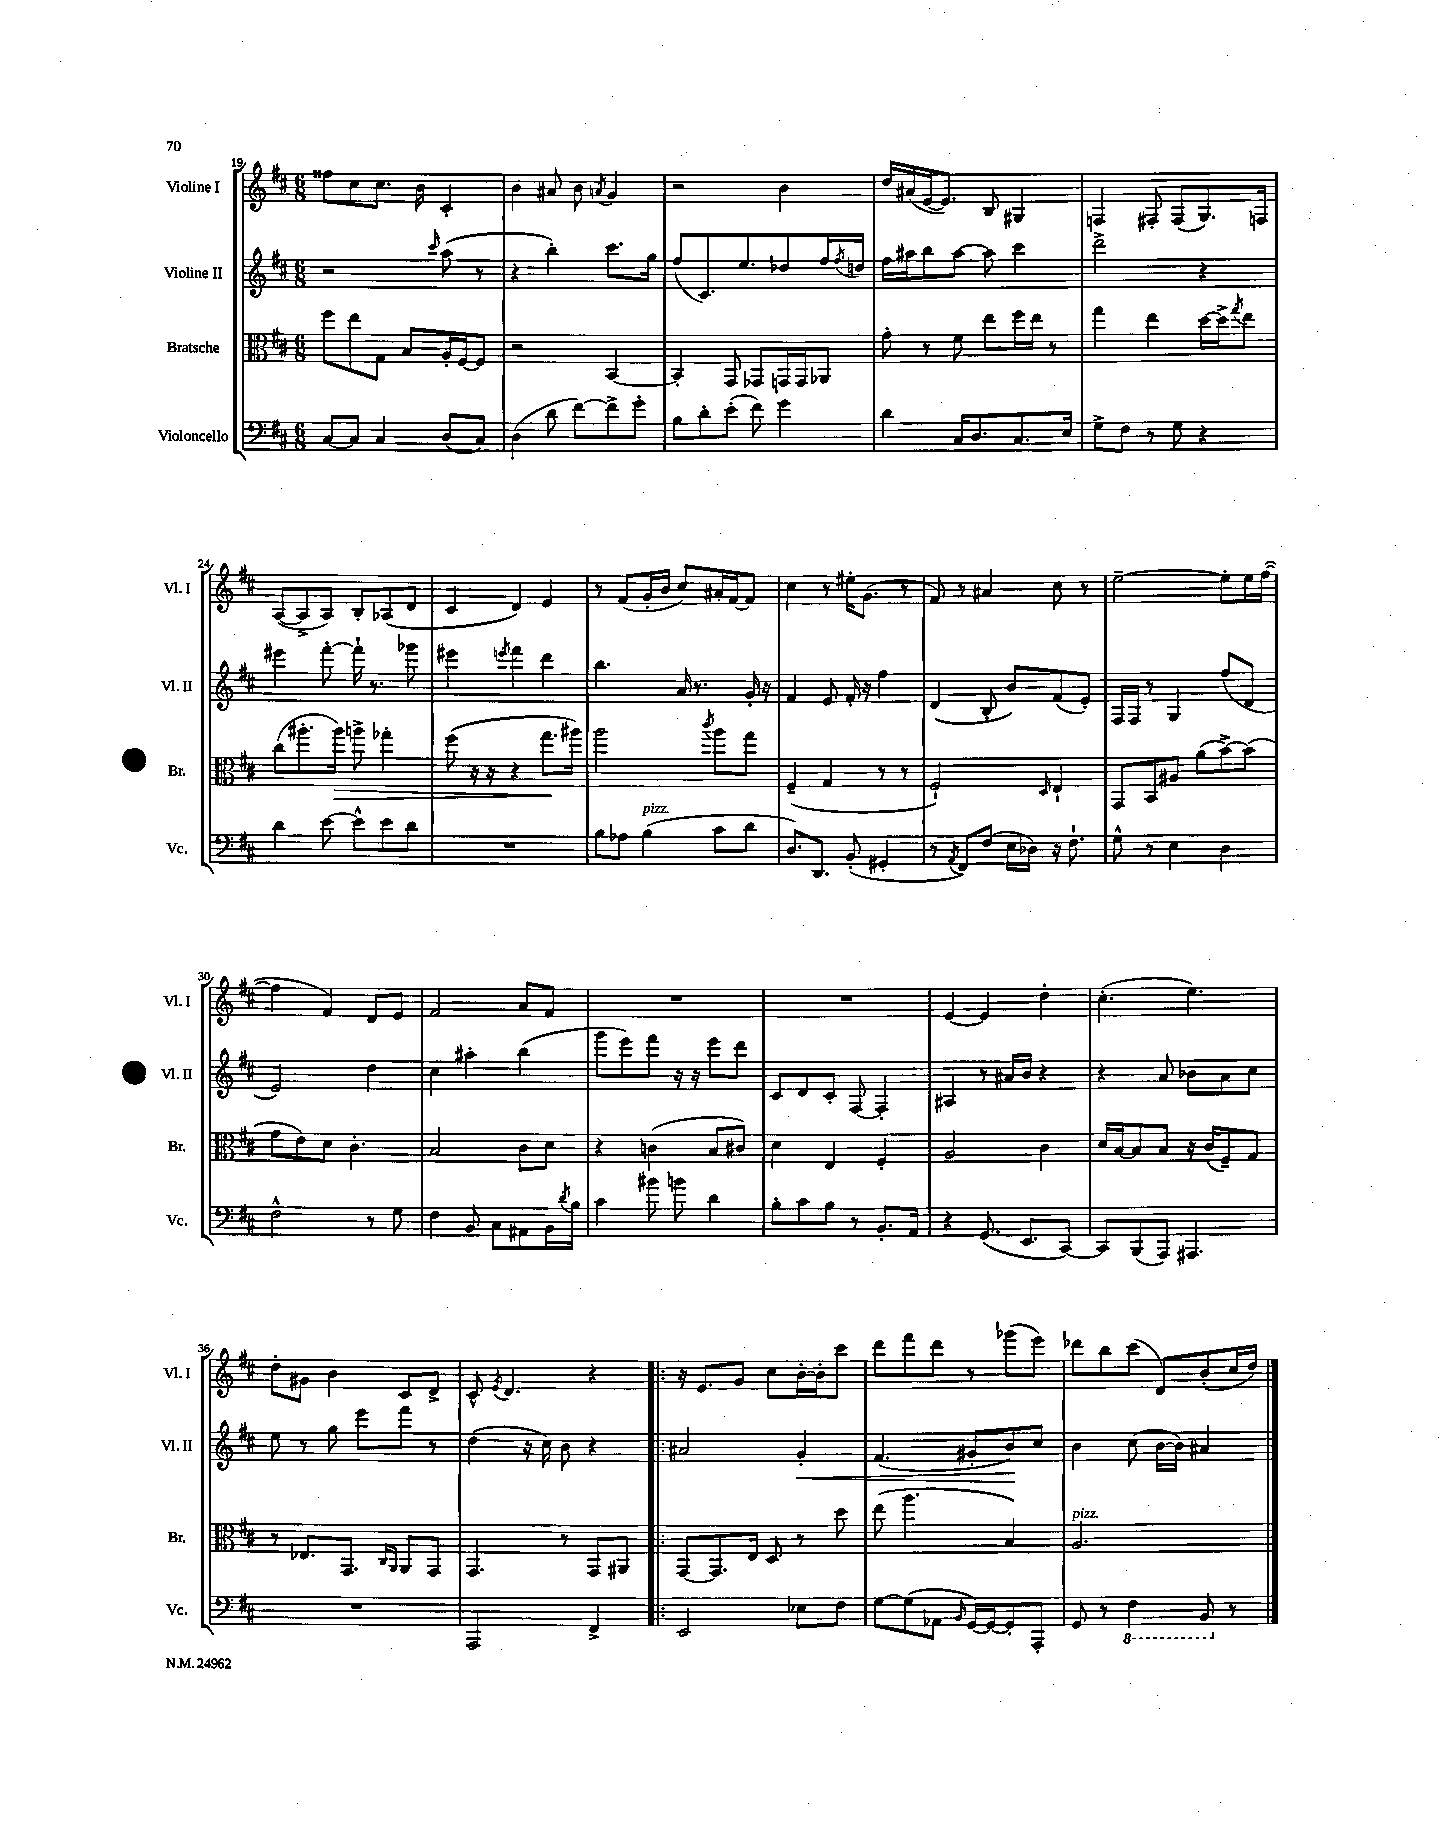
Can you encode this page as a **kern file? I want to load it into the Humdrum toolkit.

**kern	**kern	**dynam	**kern	**dynam	**kern
*part4	*part3	*part3	*part2	*part2	*part1
*staff4	*staff3	*staff3	*staff2	*staff2	*staff1
*I"Violoncello	*I"Bratsche	*	*I"Violine II	*	*I"Violine I
*I'Vc.	*I'Br.	*	*I'Vl. II	*	*I'Vl. I
*clefF4	*clefC3	*	*clefG2	*	*clefG2
*k[f#c#]	*k[f#c#]	*	*k[f#c#]	*	*k[f#c#]
*M6/8	*M6/8	*	*M6/8	*	*M6/8
=19	=19	=19	=19	=19	=19
[8C#/L	8ff#\L	.	2r	.	8ff##X\L
8C#/J]	8ee\	.	.	.	8cc#\
4C#/	8G\J	.	.	.	8.cc#\J
.	8B/L	.	.	.	.
.	.	.	.	.	16b\
.	.	.	16qqccc#/	.	.
(8D/L	16A'/L	.	(8aa\	.	4c#'/
.	[16F#/J	.	.	.	.
8C#/J)	8F#/J]	.	8r	.	.
=20	=20	=20	=20	=20	=20
(4D\	2r	.	4r	.	4b\
8d\	.	.	4bb'\)	.	8a#X/
[8f#\L)	.	.	.	.	8b\
.	.	.	.	.	8qan/
8f#^\]	[4BB/	.	8.ccc#\L	.	4g/
8g'\J	.	.	.	.	.
.	.	.	16gg\Jk	.	.
=21	=21	=21	=21	=21	=21
8B\L	4BB'/]	.	(8ff#/L	.	2r
8d'\	.	.	8.c#/)	.	.
(8e'\J	8GG/	.	.	.	.
.	.	.	8.ee/	.	.
8f#\)	8GG-X/L	.	.	.	.
4g\	16GGn/L	.	8dd-X/	.	4b\
.	16GG/J	.	.	.	.
.	8AA-X/J	.	16ff#/L	.	.
.	.	.	8qff#/	.	.
.	.	.	16ddn/JJ	.	.
=22	=22	=22	=22	=22	=22
4d\	8g'\	.	16ff#\LL	.	16dd/LL
.	.	.	16aa#X\J	.	(16a#X/
.	8r	.	8bb\	.	[16e/J
.	.	.	.	.	8.e/J])
16C#/KL	8f#\	.	[8aa#\J	.	.
8.D/	.	.	.	.	.
.	8ee\L	.	8aa#\]	.	8B/
8.C#/	16ff#\L	.	4ccc#\	.	4G#X/
.	16ee\JJ	.	.	.	.
.	8r	.	.	.	.
16E/Jk	.	.	.	.	.
=23	=23	=23	=23	=23	=23
8G^\L	4gg\	.	2ddd^\	.	4Fn/
8F#\J	.	.	.	.	.
8r	4ee\	.	.	.	8F#X'/
8G\	.	.	.	.	(8F#/L
4r	[16dd\LL	.	4r	.	8.G/)
.	16dd^\J]	.	.	.	.
.	8qgg/	.	.	.	.
.	8ee\J	.	.	.	.
.	.	.	.	.	16Fn/Jk
!!LO:LB:g=z
=24	=24	=24	=24	=24	=24
4d\	(8cc#\L	.	4eee#X\	.	([8A/L
.	8.aa#X'\	.	.	.	8A^/]
[8e\	.	.	[8fff#'\	.	8A/J)
!	!	!LO:HP:b	!	!	!
.	16aa#\Jk)	>	.	.	.
8e^^\L]	8aan^\	.	16fff#`\]	.	8B'/L
.	.	.	8.r	.	.
8e\	4gg-X'\	.	.	.	(8A-X/
8d\J	.	.	8ggg-X\	.	8d/J
=25	=25	=25	=25	=25	=25
2.r	(8ff#\	.	4eee#X\	.	4c#/
.	16r	.	.	.	.
.	16r	.	.	.	.
.	.	.	8qeeen/	.	.
.	4r	.	4fff#\	.	4d/)
.	8.gg\L	.	4ddd\	.	4e/
.	16aa#X\Jk)	]	.	.	.
=26	=26	=26	=26	=26	=26
8B\L	2aa\	.	4.bb\	.	8r
8A-X\J	.	.	.	.	(8f#/L
!LO:TX:a:i:t=pizz.	!	!	!	!	!
(4B\	.	.	.	.	16g'/L
.	.	.	.	.	16b/JJ
.	.	.	16a/	.	8cc#/L)
.	.	.	8.r	.	.
.	8qccc#/	.	.	.	.
8c#\L	8aa\L	.	.	.	16a#X'/L
.	.	.	.	.	[16f#/J
8d\J	8gg\J	.	16g'/	.	8f#/J]
.	.	.	16r	.	.
=27	=27	=27	=27	=27	=27
8.D/L)	(4F#~/	.	4f#/	.	4cc#\
8.DD/J	.	.	.	.	.
.	4G/	.	8e/	.	8r
(8BB'/	.	.	16f#'/	.	16ee#X'\KL
.	.	.	16r	.	(8.g\J
4GG#X'/	8r	.	4ff#\	.	.
.	8r	.	.	.	8r
=28	=28	=28	=28	=28	=28
8r	2F#`/)	.	(4d/	.	8f#/)
8qAA/	.	.	.	.	.
8FF#/L)	.	.	.	.	8r
(8F#/J	.	.	8B'/	.	4a#X/
16E\LL	.	.	8b/L)	.	.
16D-X\JJ)	.	.	.	.	.
.	16qqD/	.	.	.	.
16r	4E`/	.	(8f#/	.	8cc#\
8.F#`\	.	.	.	.	.
.	.	.	8e'/J)	.	8r
=29	=29	=29	=29	=29	=29
8G^^\	8GG/L	.	16F#/LL	.	[2ee~\
.	.	.	16F#/JJ	.	.
8r	8BB/	.	8r	.	.
4E\	8A#X/J	.	4G/	.	.
.	(8a\L	.	.	.	.
4D\	[8b^\)	.	(8ff#/L	.	8ee'\L]
.	(8b\J]	.	8d/J	.	16ee\L
.	.	.	.	.	([16ff#\JJ
!!LO:LB:g=z
=30	=30	=30	=30	=30	=30
2F#^^\	8g\L	.	2e/)	.	4ff#\]
.	8e\)	.	.	.	.
.	8d\J	.	.	.	4f#/)
.	4.c#'\	.	.	.	.
8r	.	.	4dd\	.	8d/L
8G\	.	.	.	.	8e/J
=31	=31	=31	=31	=31	=31
4F#\	2B/	.	4cc#\	.	2f#/
8BB/	.	.	4aa#X'\	.	.
8C#\L	.	.	.	.	.
8AA#X\	8c#\L	.	(4bb\	.	8a/L
16BB\L	8d\J	.	.	.	8f#/J
8qd/	.	.	.	.	.
16B\JJ	.	.	.	.	.
=32	=32	=32	=32	=32	=32
4c#\	4r	.	8ggg\L	.	2.r
.	.	.	8eee\)	.	.
8b#X\	(4cn\	.	8fff#\J	.	.
8bn\	.	.	16r	.	.
.	.	.	16r	.	.
4d\	8B/L	.	8eee\L	.	.
.	8c#X/J)	.	8ddd\J	.	.
=33	=33	=33	=33	=33	=33
8B'\L	4d\	.	8c#/L	.	2.r
8c#\	.	.	8d/	.	.
8B\J	4E/	.	8c#'/J	.	.
8r	.	.	[8F#/	.	.
8.BB'/L	4F#'/	.	4F#'/]	.	.
16AA/Jk	.	.	.	.	.
=34	=34	=34	=34	=34	=34
4r	2A/	.	4A#X/	.	[4e/
(8.GG/	.	.	8r	.	4e/]
.	.	.	16a#X/LL	.	.
8.EE/L	.	.	16b/JJ	.	.
.	4c#\	.	4r	.	4dd'\
[8CC#/J)	.	.	.	.	.
=35	=35	=35	=35	=35	=35
8CC#/L]	16d/LL	.	4r	.	(4.cc#'\
.	[16B/J	.	.	.	.
(8BBB/	8B/]	.	.	.	.
8AAA/J)	8B/J	.	8a/	.	.
4.AAA#X/	16r	.	8b-X\L	.	4.ee\)
.	(16c#/KL	.	.	.	.
.	8F#~/)	.	8a\	.	.
.	8G/J	.	8cc#\J	.	.
!!LO:LB:g=z
=36	=36	=36	=36	=36	=36
2.r	8r	.	8ee\	.	8dd'\L
.	8.E-X/L	.	8r	.	8g#X\J
.	.	.	8gg\	.	4b\
.	8.GG/J	.	.	.	.
.	.	.	8eee\L	.	.
.	16qqC#/LL	.	.	.	.
.	16qqAA/JJ	.	.	.	.
.	8AA/L	.	8fff#\J	.	8c#/L
.	8GG/J	.	8r	.	8d^/J
=37	=37	=37	=37	=37	=37
2AAA/	4.GG/	.	(4dd\	.	8c#^^/
.	.	.	.	.	8qe/
.	.	.	.	.	4.d/
.	.	.	16r	.	.
.	.	.	16cc#\)	.	.
.	8r	.	8b\	.	.
4FF#^/	8GG/L	.	4r	.	4r
.	8AA#X/J	.	.	.	.
=38!|:	=38!|:	=38!|:	=38!|:	=38!|:	=38!|:
2EE/	[8GG/L	.	2a#X/	.	16r
.	.	.	.	.	8.e/L
.	8.GG/]	.	.	.	.
.	.	.	.	.	8g/J
.	16E/Jk	.	.	.	.
.	8D/	.	.	.	8cc#\L
!	!	!	!	!LO:HP:b	!
8E-X\L	8r	.	4g'/	<	[16b'\L
.	.	.	.	.	16b'\J]
8F#\J	8dd\	.	.	.	8ccc#\J
=39	=39	=39	=39	=39	=39
[8G\L	(8ee\	.	(4.f#/	.	8ddd\L
(8G\]	4.aa\	.	.	.	8fff#\
8AA-X\J	.	.	.	.	8ddd\J
16qqBB/	.	.	.	.	.
[16GG/LL)	.	.	8g#X'/L	.	8r
16GG/J_	.	.	.	.	.
8GG'/]	4B/)	.	8b/)	.	(8ggg-X\L
8AAA'/J	.	.	8cc#/J	[	8eee\J)
=40	=40	=40	=40	=40	=40
!	!LO:TX:a:i:t=pizz.	!	!	!	!
8GG/	2.A/	.	4b\	.	8ddd-X\L
8r	.	.	.	.	8bb\
*8ba	*	*	*	*	*
4FF#\	.	.	(8cc#\	.	(8ccc#\J
.	.	.	[16b\LL	.	8d/L)
.	.	.	16b\JJ])	.	.
8BBB/	.	.	4a#X/	.	(8b'/
*X8ba	*	*	*	*	*
8r	.	.	.	.	16cc#/L
.	.	.	.	.	16dd/JJ)
==	==	==	==	==	==
*-	*-	*-	*-	*-	*-
